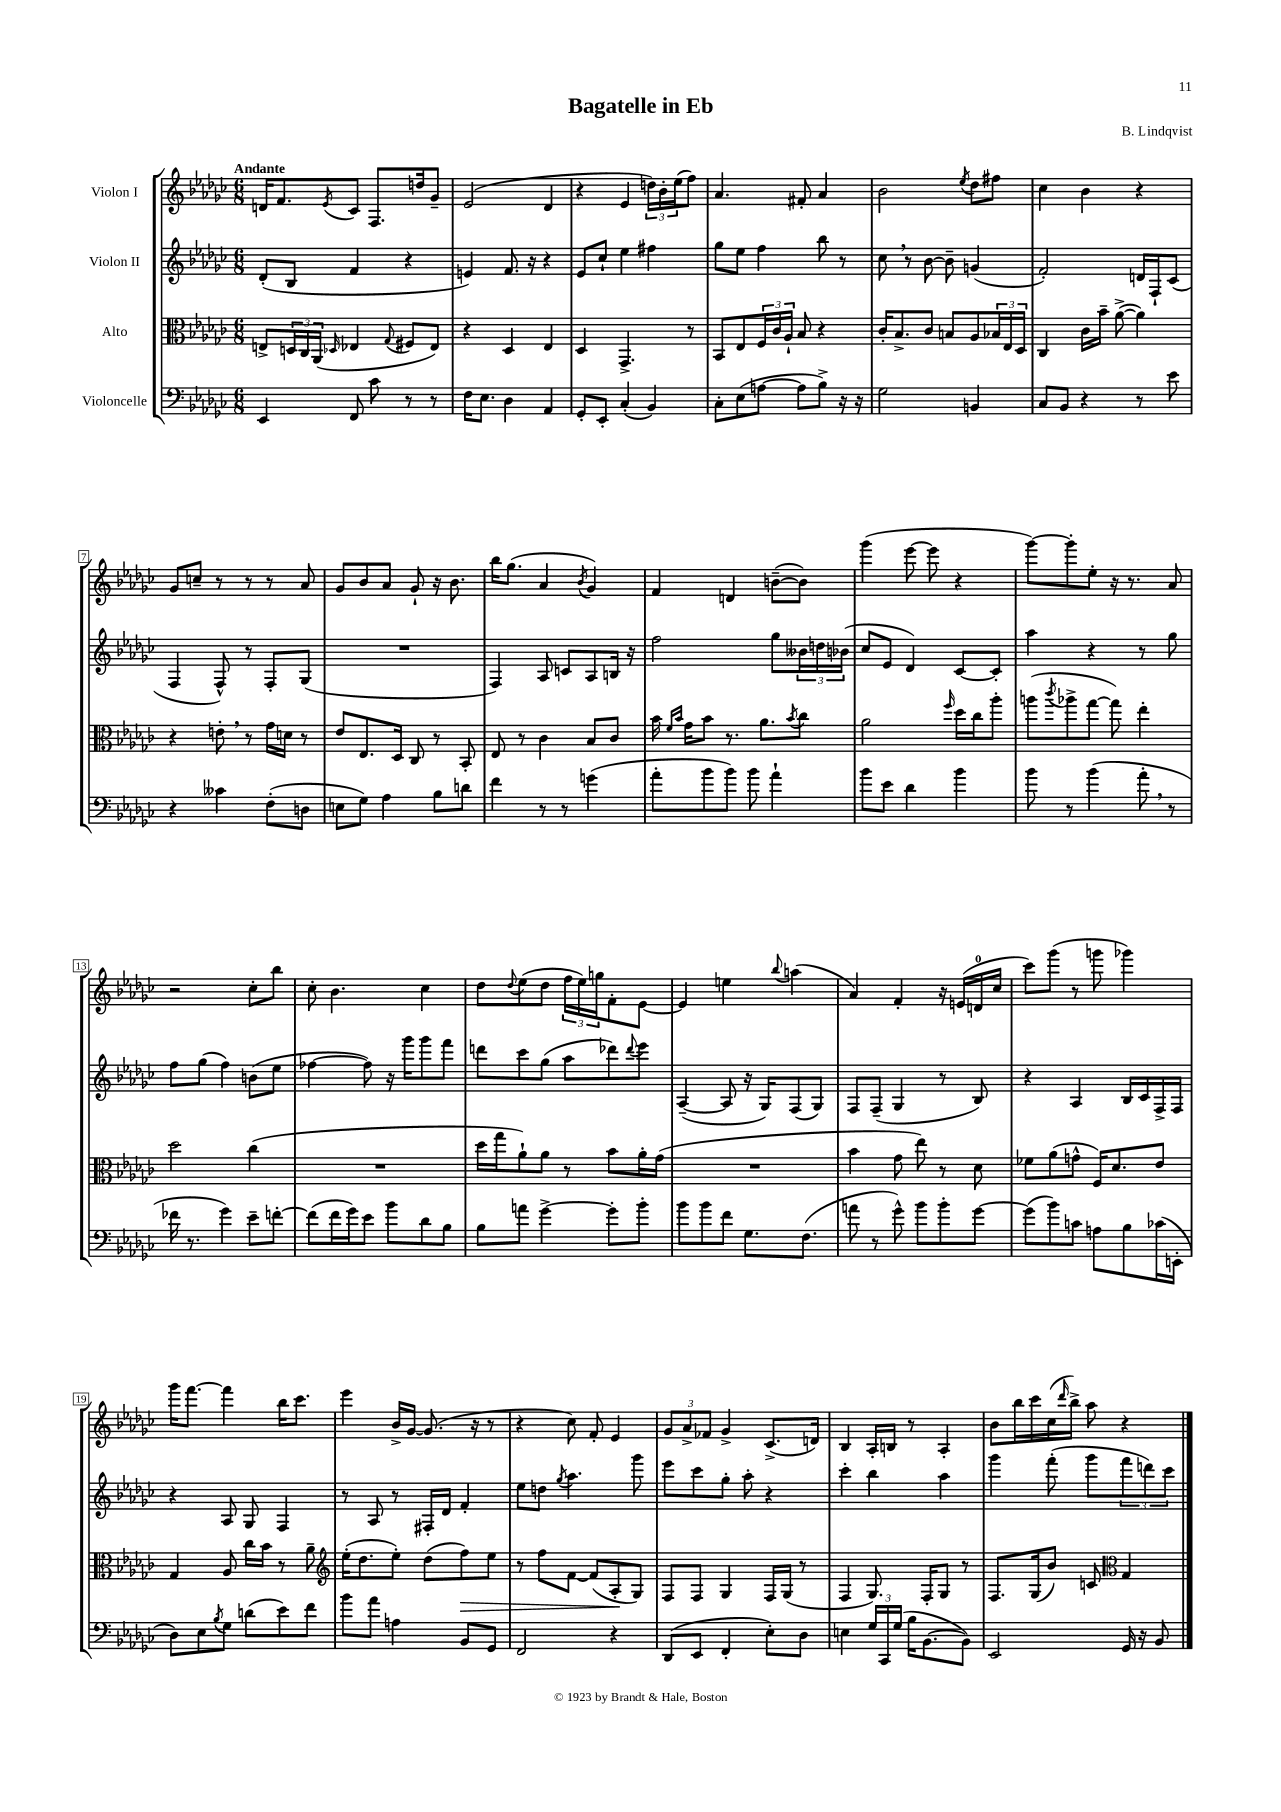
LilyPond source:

\header { title = "Bagatelle in Eb" composer = "B. Lindqvist" }
<<
\new StaffGroup <<
\new Staff = "s0" \with { instrumentName = "Violon I" } {
    \clef treble \key ges \major \numericTimeSignature \time 6/8 \tempo "Andante"
    d'16 f'8. \acciaccatura { ees'8 } ces'8 f8. d''16 ges'8-- |
    ees'2( des'4 |
    r4 ees'4 \tuplet 3/2 { d''16) bes'16-. ees''16( } f''8) |
    aes'4. fis'8-. aes'4 |
    bes'2 \acciaccatura { ees''8 } des''8 fis''8 |
    ces''4 bes'4 r4 |
    ges'8 c''8-- r8 r8 r8 aes'8 |
    ges'8 bes'8 aes'8 ges'8-! r16 bes'8. |
    bes''16 ges''8.( aes'4 \acciaccatura { bes'8 } ges'4) |
    f'4 d'4 b'8~--( b'8) |
    ges'''4( ees'''8~ ees'''8 r4 |
    ges'''8~) ges'''8-. ees''8-. r16 r8. aes'8 |
    r2 ces''8-. bes''8 |
    ces''8-. bes'4. ces''4 |
    des''8 \appoggiatura { des''8 } ees''8( des''8 \tuplet 3/2 { f''16 ees''16) g''16 } f'8-. ees'8~ |
    ees'4 e''4 \appoggiatura { bes''8 } a''4( |
    aes'4) f'4-. r16 e'16( d'16-0 ces''16 |
    ces'''8) ges'''8( r8 g'''8 ges'''4) |
    ges'''16 f'''8.~ f'''4 bes''16 ces'''8. |
    ees'''4 bes'16-> ges'16~ ges'8.( r16 r8 |
    r4 ces''8) f'8-. ees'4 |
    \tuplet 3/2 { ges'8 aes'8-> fes'8 } ges'4-> ces'8.->( d'16) |
    bes4 aes16-. b16 r8 aes4-. |
    bes'8 bes''16 ces'''16 ces''16( \grace { des'''16 } bes''16->) aes''8 r4 \bar "|." |
}
\new Staff = "s1" \with { instrumentName = "Violon II" } {
    \clef treble \key ges \major \numericTimeSignature \time 6/8
    des'8-.( bes8 f'4 r4 |
    e'4) f'8. r16 r4 |
    ees'8 ces''8-! ees''4 fis''4 |
    ges''8 ees''8 f''4 bes''8 r8 |
    ces''8 \breathe r8 bes'8~ bes'8-- g'4( |
    f'2-.) d'16 f16-! ces'8( |
    f4 f8-^) r8 f8-. ges8( |
    R2. |
    f4) aes8 c'8 aes8 b16 r16 |
    f''2 ges''8 \tuplet 3/2 { beses'16 d''16 bes'16( } |
    ces''8 ees'8 des'4) ces'8~ ces'8-. |
    aes''4 r4 r8 ges''8 |
    f''8 ges''8( f''4) b'8( ees''8 |
    fes''4~ fes''8) r16 ges'''16 ges'''8 f'''8 |
    d'''8 ces'''8 ges''8( aes''8 des'''8) \appoggiatura { des'''8 } ees'''8 |
    aes4~--( aes8 r16 ges16) f8( ges8) |
    f8 f8--( ges4 r8 bes8) |
    r4 aes4 bes16 ces'16 f16-> f16 |
    r4 aes8 ges8 f4 |
    r8 aes8 r8 fis16-. des'16 f'4-. |
    ees''8 d''8 \acciaccatura { ges''8 } aes''4. ges'''8 |
    ees'''8 ces'''8 ges''8-. aes''8-. r4 |
    ces'''4-. bes''4 aes''4 |
    ges'''4 f'''8-.( ges'''8 \tuplet 3/2 { f'''8 d'''8) ces'''8 } \bar "|." |
}
\new Staff = "s2" \with { instrumentName = "Alto" } {
    \clef alto \key ges \major \numericTimeSignature \time 6/8
    e8-> \tuplet 3/2 { d16 ces16 aes,16( } \grace { des16 } ees4 \appoggiatura { ges8 } fis8 ees8) |
    r4 des4 ees4 |
    des4 ges,4.-> r8 |
    bes,8 ees8 \tuplet 3/2 { f16 ces'16 aes16-! } bes8 r4 |
    ces'16-. bes8.-> ces'8 b8 aes8 \tuplet 3/2 { bes16 ees16 des16 } |
    ces4 ces'16 bes'16-- aes'8~->( aes'4) |
    r4 e'8-. \breathe r8 ges'16 d'16 r8 |
    ees'8 ees8. des16 ces8 r8 bes,8-. |
    ees8 r8 ces'4 bes8 ces'8 |
    bes'16 \grace { f'16 bes'16 } ges'16 bes'8 r8. aes'8. \acciaccatura { bes'8 } ces''8 |
    aes'2 \grace { f''16 } des''16 ces''16 aes''8-. |
    a''8( \acciaccatura { ces'''8 } aes''8-> ges''8~ ges''8) ees''4-. |
    des''2 ces''4( |
    R2. |
    des''16 ges''16 aes'8-!) aes'8 r8 bes'8 aes'16-. ges'16( |
    R2. |
    bes'4 ges'8 ees''8) r8 des'8 |
    fes'8 aes'8( g'8-^ f16) des'8. ees'8 |
    ges4 aes8 ces''16 bes'16 r8 aes'8-- |
    \clef treble ees''16-.( des''8. ees''8-.) des''8( f''8\>) ees''8 |
    r8 f''8 f'8~ f'8( aes8-.\! ges8) |
    f8 f8 ges4 f16 ges16( r8 |
    f4 ges8.) f16-. ges8 r8 |
    f8. ges16( bes'8) c'8 \clef alto ges4 \bar "|." |
}
\new Staff = "s3" \with { instrumentName = "Violoncelle" } {
    \clef bass \key ges \major \numericTimeSignature \time 6/8
    ees,4 f,8 ces'8 r8 r8 |
    f16 ees8. des4 aes,4 |
    ges,8-. ees,8-. ces4-.( bes,4) |
    ces8-. ees8( a8~ a8 bes8->) r16 r16 |
    ges2 b,4 |
    ces8 bes,8 r4 r8 ees'8 |
    r4 ceses'4 f8-.( d8 |
    e8 ges8) aes4 bes8 d'8 |
    f'4 r8 r8 g'4( |
    aes'8-. bes'8 bes'8) bes'8 aes'4-! |
    bes'8 ees'8 des'4 bes'4 |
    bes'8 r8 bes'4( aes'8-. \breathe r8 |
    fes'16 r8. ges'4) ees'8-- f'8~-. |
    f'8( f'16 ges'16) ees'8 bes'8 des'8 bes8 |
    bes8 a'8 ges'4~-> ges'8-. bes'8-. |
    bes'8 bes'8 f'8 ges8. f8.( |
    a'8 r8 ges'8-^) bes'8 bes'8-. ges'8~ |
    ges'8( bes'8) c'8 a8 bes8 ces'16( e,16-. |
    des8) ees8 \acciaccatura { bes8 } ges8 d'8( ees'8) f'8 |
    bes'8 aes'8 a4 bes,8 ges,8 |
    f,2 r4 |
    des,8( ees,8 f,4-. ees8-.) des8 |
    e4 \tuplet 3/2 { ges16 ces,16 ges16( } bes16 bes,8.~ bes,8) |
    ees,2 ges,16 r16 bes,8 \bar "|." |
}
>>
>>
\layout { \context { \Score \override BarNumber.stencil = #(make-stencil-boxer 0.1 0.3 ly:text-interface::print) } }
